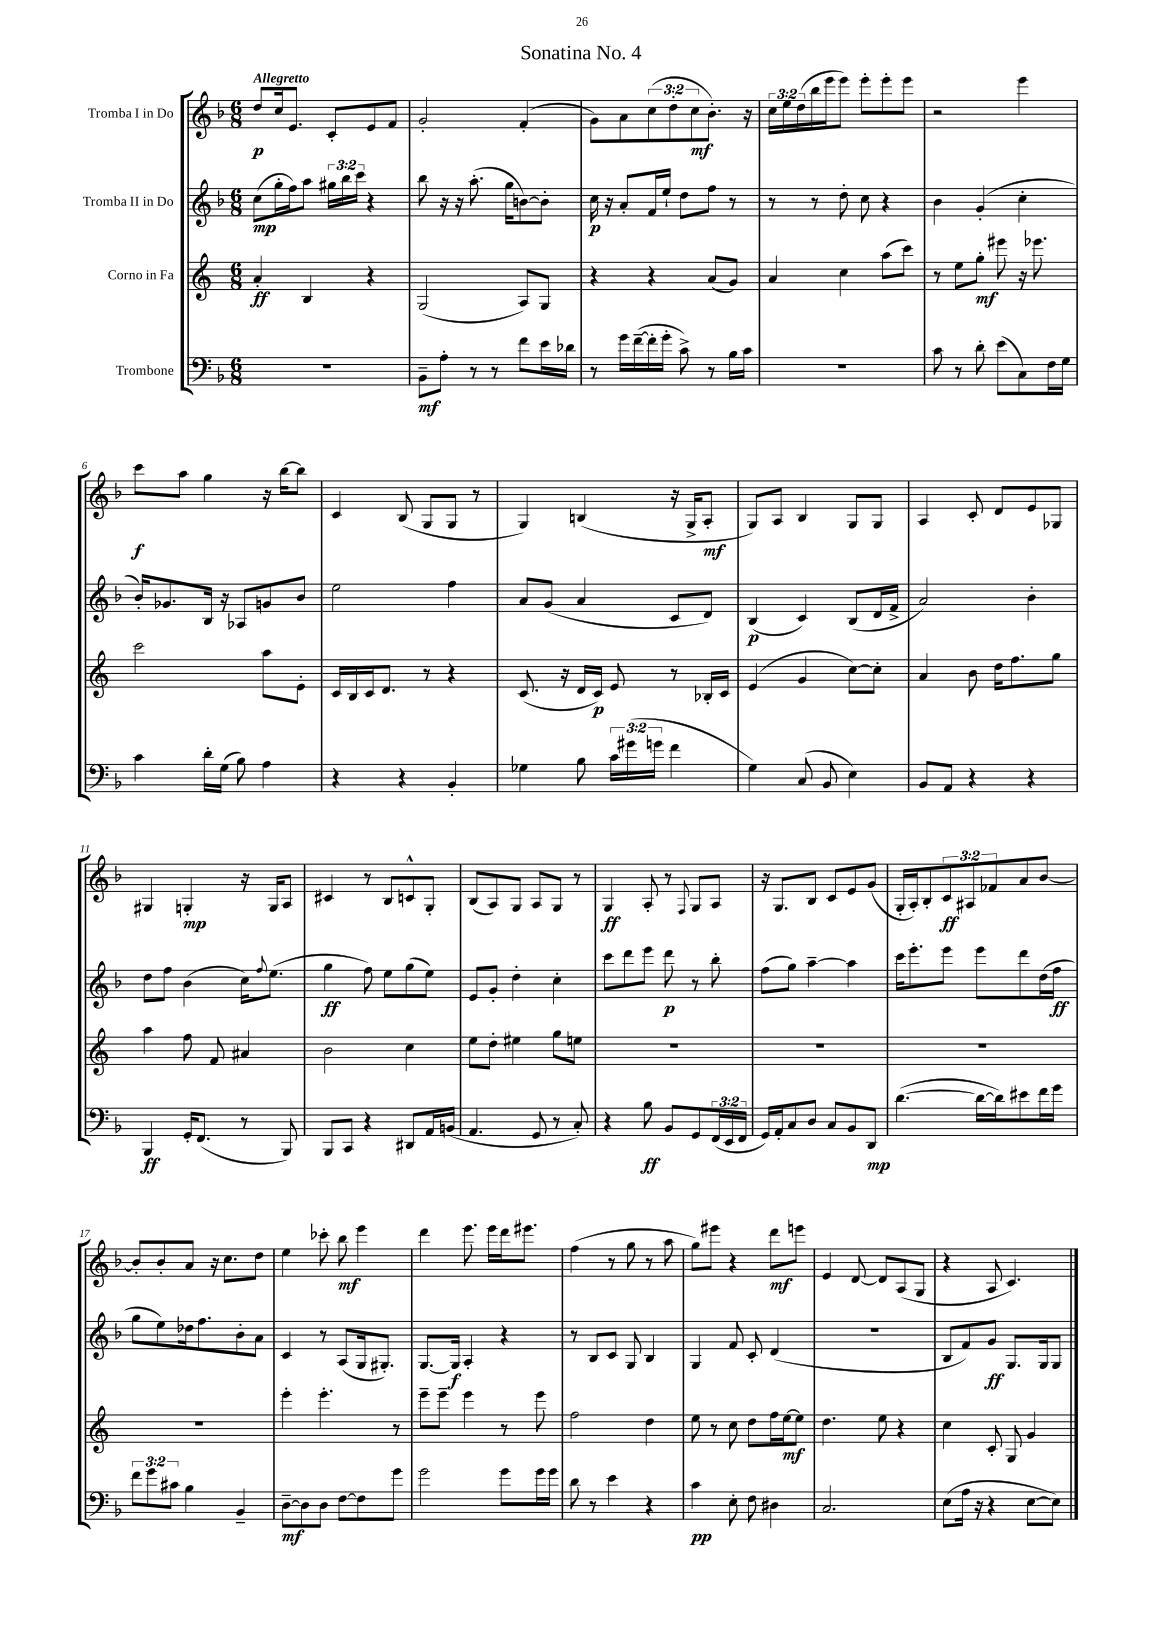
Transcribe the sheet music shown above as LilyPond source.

\header { title = "Sonatina No. 4" }
<<
\new StaffGroup <<
\new Staff = "s0" \with { instrumentName = "Tromba I in Do" } {
    \clef treble \key f \major \numericTimeSignature \time 6/8 \override Staff.TupletNumber.text = #tuplet-number::calc-fraction-text \tempo "Allegretto"
    d''8\p c''16 e'8. c'8-. e'8 f'8 |
    g'2-. f'4-.( |
    g'8) a'8 \tuplet 3/2 { c''8( d''8-. c''8\mf } bes'8.-.) r16 |
    \tuplet 3/2 { c''16 e''16 d''16( } bes''16 e'''16 e'''8) e'''8-. e'''8-. e'''8 |
    r2 e'''4 |
    c'''8\f a''8 g''4 r16 bes''16~ bes''8 |
    c'4 bes8( g8 g8 r8 |
    g4) b4( r16 g16-> a8-.\mf |
    g8) a8 bes4 g8 g8 |
    a4 c'8-. d'8 e'8 ges8 |
    gis4 g4-.\mp r16 g16 a8 |
    cis'4 r8 bes8 c'8-^ g8-. |
    bes8( a8) g8 a8 g8 r8 |
    g4\ff a8-. r8 \appoggiatura { f8 } g8 a8 |
    r16 g8. bes8 c'8 e'8 g'8( |
    g16-. a16-.) bes8-. \tuplet 3/2 { c'8\ff ais8 fes'8 } a'8 bes'8~ |
    bes'8-. bes'8-. a'8 r16 c''8. d''8 |
    e''4 ces'''8-. bes''8\mf e'''4 |
    d'''4 e'''8. e'''16 d'''16 eis'''8. |
    f''4( r8 g''8 r8 a''8 |
    g''8) eis'''8 r4 d'''8\mf e'''8 |
    e'4 d'8~ d'8 a8( g8 |
    r4 a8 c'4.) \bar "|." |
}
\new Staff = "s1" \with { instrumentName = "Tromba II in Do" } {
    \clef treble \key f \major \numericTimeSignature \time 6/8 \override Staff.TupletNumber.text = #tuplet-number::calc-fraction-text
    c''8\mp( g''16-. f''16) a''8 \tuplet 3/2 { gis''16 bes''16 c'''16 } r4 |
    bes''8 r16 r16 a''8.-.( g''16 b'8~) b'8-. |
    c''16\p r16 a'8-. f'16 e''16-! d''8 f''8 r8 |
    r8 r8 d''8-. c''8 r4 |
    bes'4 g'4-.( c''4-. |
    bes'16-.) ges'8. bes16 r16 aes8 g'8 bes'8 |
    e''2 f''4 |
    a'8 g'8( a'4 c'8 d'8) |
    bes4\p( c'4) bes8( d'16 f'16-> |
    a'2) bes'4-. |
    d''8 f''8 bes'4( c''16) \appoggiatura { f''8 } e''8.( |
    g''4\ff f''8) e''8 g''8( e''8) |
    e'8 g'8-. d''4-. c''4-. |
    c'''8 d'''8 e'''8 d'''8\p r8 bes''8-. |
    f''8( g''8) a''4~-- a''4 |
    c'''16 e'''8.-. e'''8 e'''8 d'''8 d''16( f''16\ff |
    g''8 e''8) des''16 f''8. bes'8-. a'8 |
    c'4 r8 a8( g16 gis8.-.) |
    g8.~ g16\f a4-. r4 |
    r8 bes8 c'8 g8 bes4 |
    g4 f'8 c'8-. d'4( |
    R2. |
    bes8 f'8) g'8\ff g8. g16 g8 \bar "|." |
}
\new Staff = "s2" \with { instrumentName = "Corno in Fa" } {
    \clef treble \key c \major \numericTimeSignature \time 6/8
    a'4-.\ff b4 r4 |
    g2( a8) g8 |
    r4 r4 a'8( g'8) |
    a'4 c''4 a''8( c'''8) |
    r8 e''8 g''8-.\mf eis'''8 r16 ees'''8. |
    c'''2 a''8 e'8-. |
    c'16 b16 c'16 d'8. r8 r4 |
    c'8.( r16 d'16 c'16\p) e'8 r8 bes16-. c'16 |
    e'4( g'4 c''8~) c''8-. |
    a'4 b'8 d''16 f''8. g''8 |
    a''4 f''8 f'8 ais'4 |
    b'2 c''4 |
    e''8 d''8-. eis''4 g''8 e''8 |
    R2. |
    R2. |
    R2. |
    R2. |
    e'''4-. e'''4.-. r8 |
    e'''8-- e'''8-- e'''4 r8 e'''8 |
    f''2 d''4 |
    e''8 r8 c''8 d''8 f''16 e''16~\mf e''8 |
    d''4. e''8 r4 |
    c''4 c'8-. g8 g'4 \bar "|." |
}
\new Staff = "s3" \with { instrumentName = "Trombone" } {
    \clef bass \key f \major \numericTimeSignature \time 6/8 \override Staff.TupletNumber.text = #tuplet-number::calc-fraction-text
    R2. |
    bes,8--\mf a8-. r8 r8 f'8 e'16 des'16 |
    r8 g'16 f'16~--( f'16-. g'16-. c'8->) r8 bes16 c'16 |
    R2. |
    c'8 r8 d'8-. e'8( c8) f16 g16 |
    c'4 d'16-. g16( bes8) a4 |
    r4 r4 bes,4-. |
    ges4 bes8 \tuplet 3/2 { c'16 gis'16( g'16 } f'4 |
    g4) c8( bes,8 e4) |
    bes,8 a,8 r4 r4 |
    bes,,4\ff g,16-. f,8.( r8 bes,,8) |
    bes,,8 c,8 r4 dis,8 a,16 b,16( |
    a,4. g,8 r8 c8-.) |
    r4 bes8\ff bes,8 g,8 \tuplet 3/2 { f,16( e,16 f,16 } |
    g,16) a,16-. c8 d8 c8 bes,8 d,8\mp |
    d'4.~( d'16~ d'16) eis'8 f'16 g'16 |
    \tuplet 3/2 { f'8 g'8 cis'8 } bes4 bes,4-- |
    d8~--\mf d8 d8 f8~ f8 g'8 |
    g'2 g'8 g'16 g'16 |
    d'8 r8 e'4 r4 |
    c'4\pp e8-. f8 dis4 |
    c2. |
    e8( a16 r16 r4 e8~ e8) \bar "|." |
}
>>
>>
